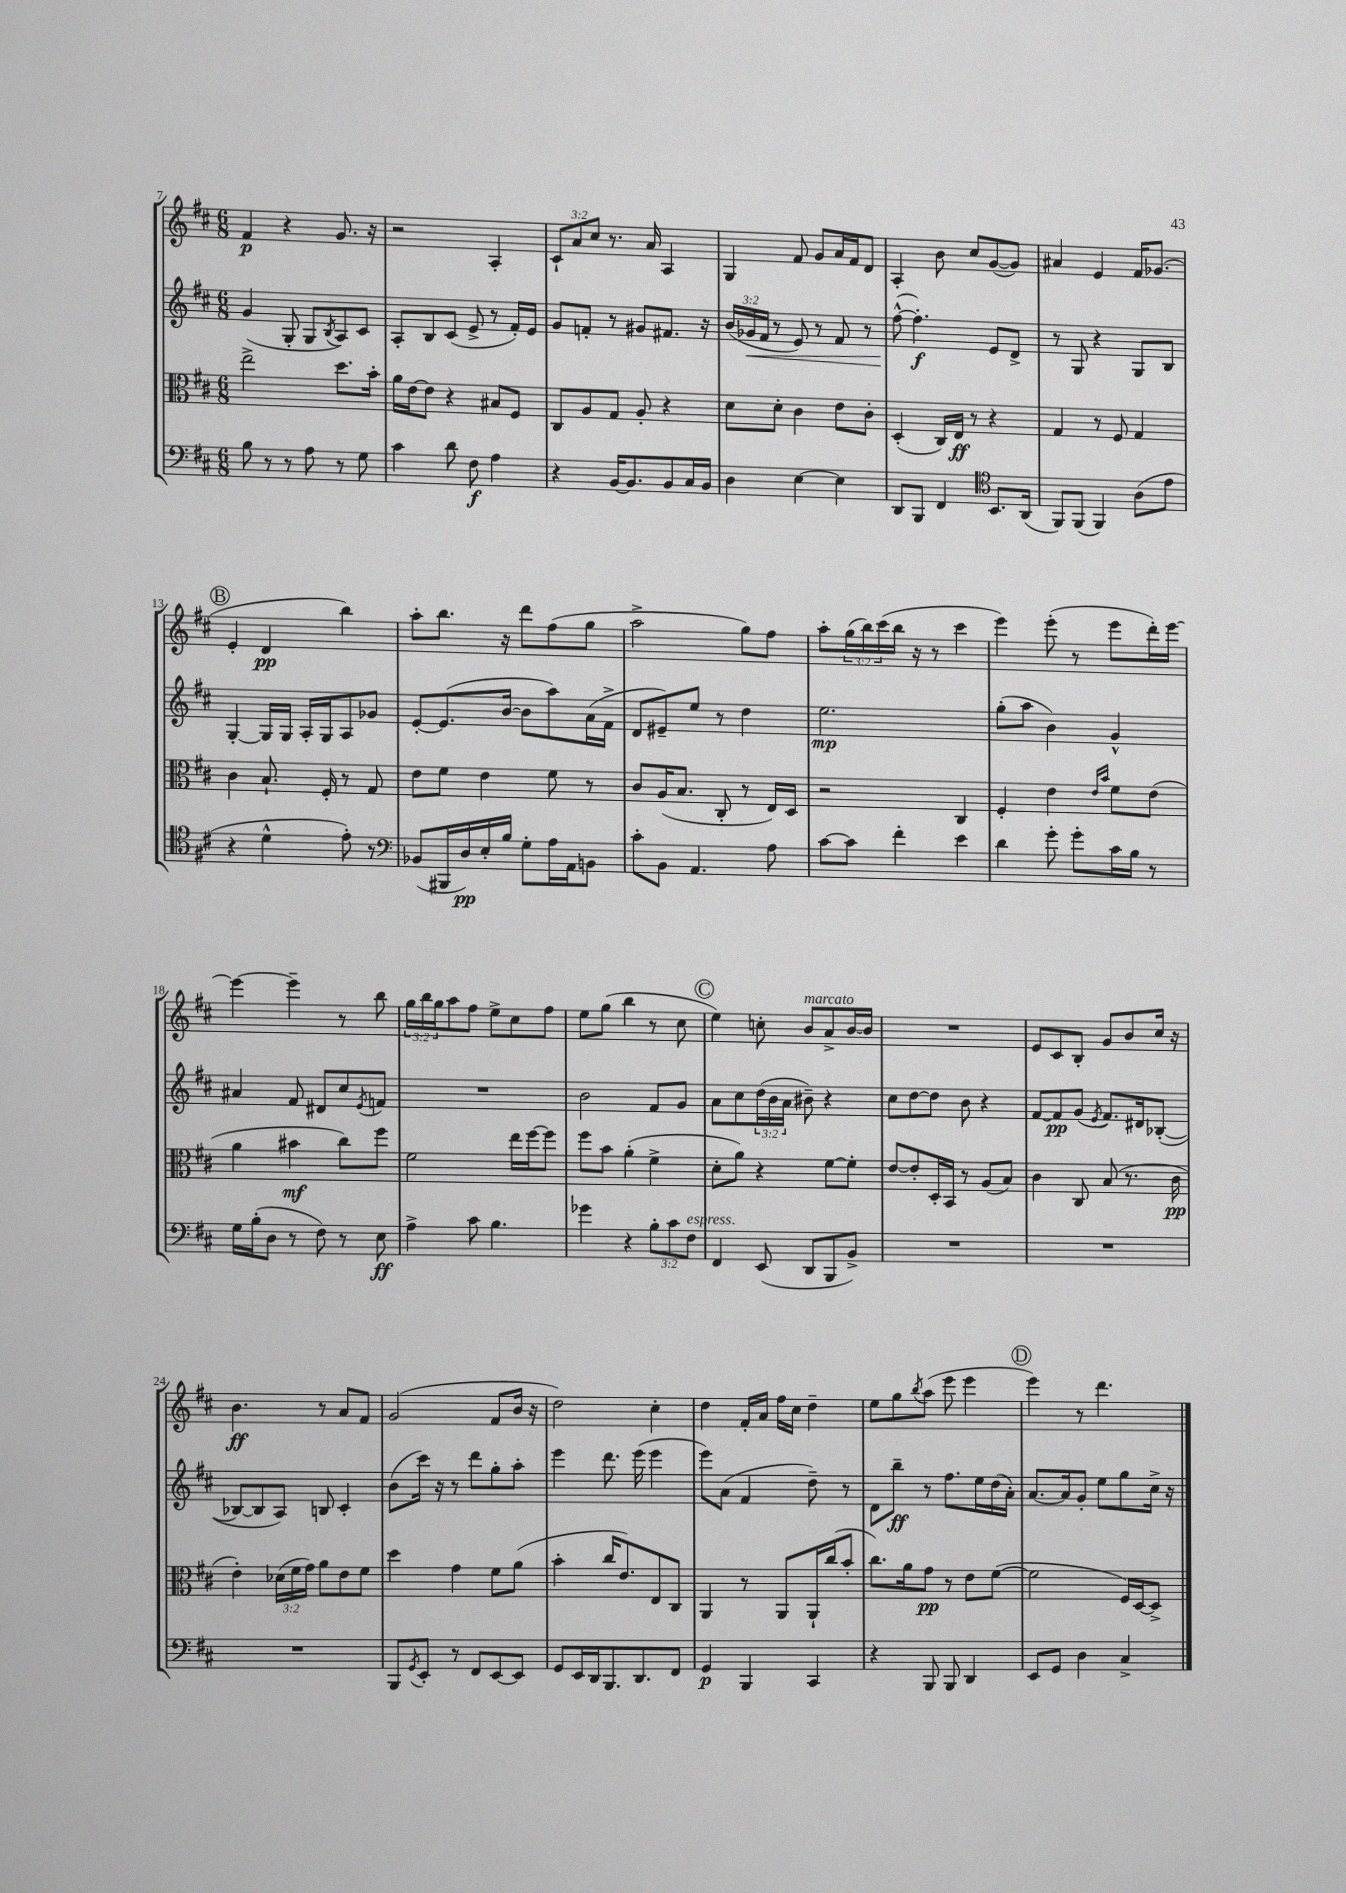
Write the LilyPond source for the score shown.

<<
\new StaffGroup <<
\new Staff = "s0" {
    \clef treble \key d \major \numericTimeSignature \time 6/8 \override Staff.TupletNumber.text = #tuplet-number::calc-fraction-text
    fis'4\p r4 g'8. r16 |
    r2 a4-. |
    \tuplet 3/2 { cis'8-! a'8 cis''8 } r8. a'16 a4 |
    g4 fis'8 g'8 a'16 fis'16 d'8 |
    a4-. b'8 cis''8 g'8~( g'8) |
    ais'4 e'4 fis'16 ges'8.( |
    \mark \markup { \circle "B" } e'4-. d'4\pp b''4) |
    a''8-. b''8. r16 d'''8 fis''8( g''8 |
    a''2-> g''8) fis''8 |
    a''8-. \tuplet 3/2 { g''16( b''16) cis'''16( } b''16 r16 r8 cis'''4 |
    e'''4) e'''8-.( r8 e'''8 d'''16-.) e'''16~ |
    e'''4~ e'''4-- r8 b''8 |
    \tuplet 3/2 { g''16 b''16 g''16 } a''8 fis''8 e''8-> cis''8 fis''8 |
    e''8 g''8( b''4 r8 cis''8 |
    \mark \markup { \circle "C" } e''4) c''8-. b'8^\markup { \italic "marcato" } a'8-> b'16~ b'16 |
    R2. |
    e'8 cis'8 b8-. g'8 b'8 cis''16 r16 |
    b'4.\ff r8 a'8 fis'8 |
    g'2( fis'8 b'16 r16 |
    d''2) cis''4-. |
    d''4 fis'16-. a'16 fis''16 cis''16 d''4-- |
    e''8 g''8 \acciaccatura { b''8 } a''8( e'''8 e'''4 |
    \mark \markup { \circle "D" } e'''4) r8 d'''4. \bar "|." |
}
\new Staff = "s1" {
    \clef treble \key d \major \numericTimeSignature \time 6/8 \override Staff.TupletNumber.text = #tuplet-number::calc-fraction-text
    g'4( g8-. g8 \acciaccatura { b8 } a8) cis'8 |
    a8-. b8 cis'8( e'8-> r8 fis'16-.) e'16 |
    g'8 f'8-. r8 gis'8 fis'8. r16 |
    \tuplet 3/2 { b'16( ges'16\< fis'16 } r8 e'8) r8 fis'8 r8 |
    fis''8~-^\!( fis''4.-.\f) e'8 d'8-> |
    r8 g8 r4 g8 b8 |
    \mark \markup { \circle "B" } g4~-. g16 g16 a16-. g16 a8 ges'8 |
    e'8~-. e'8.( b'16~ b'8 a''8) a'16( fis'16-> |
    d'8 eis'8--) e''8 r8 d''4 |
    e''2.\mp |
    g''8-.( a''8 b'4) g'4-^ |
    ais'4 fis'8 dis'8 cis''8 \acciaccatura { e'8 } f'8 |
    R2. |
    b'2 fis'8 g'8 |
    \mark \markup { \circle "C" } a'8 cis''8 \tuplet 3/2 { d''16( b'16 a'16 } bis'8--) r4 |
    cis''8 d''8~ d''8 b'8 r4 |
    fis'8~ fis'8\pp g'8( \acciaccatura { e'8 } fis'8.) dis'16 bes8~-.( |
    bes8~ bes8 a8) b8 cis'4-. |
    b'8( cis'''16) r16 r8 d'''8 g''8-. a''8-. |
    e'''4 d'''8. e'''16( e'''4 |
    e'''8) a'8( fis'4 d''8--) r8 |
    d'8 b''8--\ff r8 fis''8. e''16 d''16( a'16-.) |
    \mark \markup { \circle "D" } a'8.~ a'16 g'8-. e''8 g''8 cis''16-> r16 \bar "|." |
}
\new Staff = "s2" {
    \clef alto \key d \major \numericTimeSignature \time 6/8 \override Staff.TupletNumber.text = #tuplet-number::calc-fraction-text
    e''2-> d''8. b'16-. |
    a'16 e'16~ e'8 r4 bis8 fis8 |
    cis8 a8 g8 a8-. r4 |
    d'8 d'8-. cis'4 e'8 cis'8-. |
    d4-.( cis16) e16\ff r8 r4 |
    g4 r8 fis8 g4 |
    \mark \markup { \circle "B" } cis'4 b8.-! fis16-. r8 g8 |
    e'8 fis'8 e'4 fis'8 r8 |
    cis'8 a16( b8. cis8-. r8 e16) d16 |
    r2 cis4 |
    fis4-. e'4 \grace { e'16 b'16 } fis'8 e'8( |
    a'4 bis'4\mf cis''8) fis''8 |
    fis'2 e''16 fis''16~ fis''8 |
    fis''8 b'8 a'4-.( fis'4-> |
    \mark \markup { \circle "C" } d'8-. a'8) r4 fis'8~ fis'8-. |
    e'8~ e'8-. d16-. b,16 r8 a8( b8) |
    cis'4 cis8 b8( r8. cis'16\pp |
    e'4-.) \tuplet 3/2 { des'16( fis'16 g'16) } a'8 e'8 fis'8 |
    d''4 g'4 fis'8 a'8( |
    b'4-. cis''16 e'8.) e8 cis8 |
    a,4 r8 a,8 a,16-! cis''16( b'8-. |
    cis''8.) a'16 g'8\pp r8 e'8 fis'8~( |
    \mark \markup { \circle "D" } fis'2 fis16) d16~ d8-> \bar "|." |
}
\new Staff = "s3" {
    \clef bass \key d \major \numericTimeSignature \time 6/8 \override Staff.TupletNumber.text = #tuplet-number::calc-fraction-text
    b8 r8 r8 a8 r8 g8 |
    cis'4 d'8 fis8\f a4 |
    r4 b,16~ b,8. b,8 cis16 b,16 |
    d4 e4~ e4 |
    d,8 b,,8 fis,4 \clef tenor b,8. a,16( |
    fis,8) fis,8( fis,4) a8( e'8 |
    \mark \markup { \circle "B" } r4 d'4-^ e'8-.) r8 |
    \clef bass bes,8( bis,,16 d16\pp) e16-. b16 g8-. a16 a,16 b,8 |
    cis'8-. b,8 a,4. a8 |
    cis'8~ cis'8 fis'4-. e'4 |
    d'4 g'8-. g'8-. cis'16 b16 r8 |
    g16 b16-.( d8 r8 fis8) r8 e8\ff |
    a4-> cis'8 b4. |
    ges'4 r4 \tuplet 3/2 { b8-. cis'8 fis8^\markup { \italic "espress." } } |
    \mark \markup { \circle "C" } fis,4 e,8( d,8 b,,8 b,8->) |
    R2. |
    R2. |
    R2. |
    b,,8 \acciaccatura { g,8 } e,8-. r8 fis,8 e,8~ e,8 |
    g,8 e,16 d,16 b,,8. d,8. fis,8 |
    g,4\p b,,4 cis,4 |
    r4 b,,8 b,,8 d,4 |
    \mark \markup { \circle "D" } e,8 g,8 d4 cis4-> \bar "|." |
}
>>
>>
\layout { \context { \Score currentBarNumber = #7 } }
